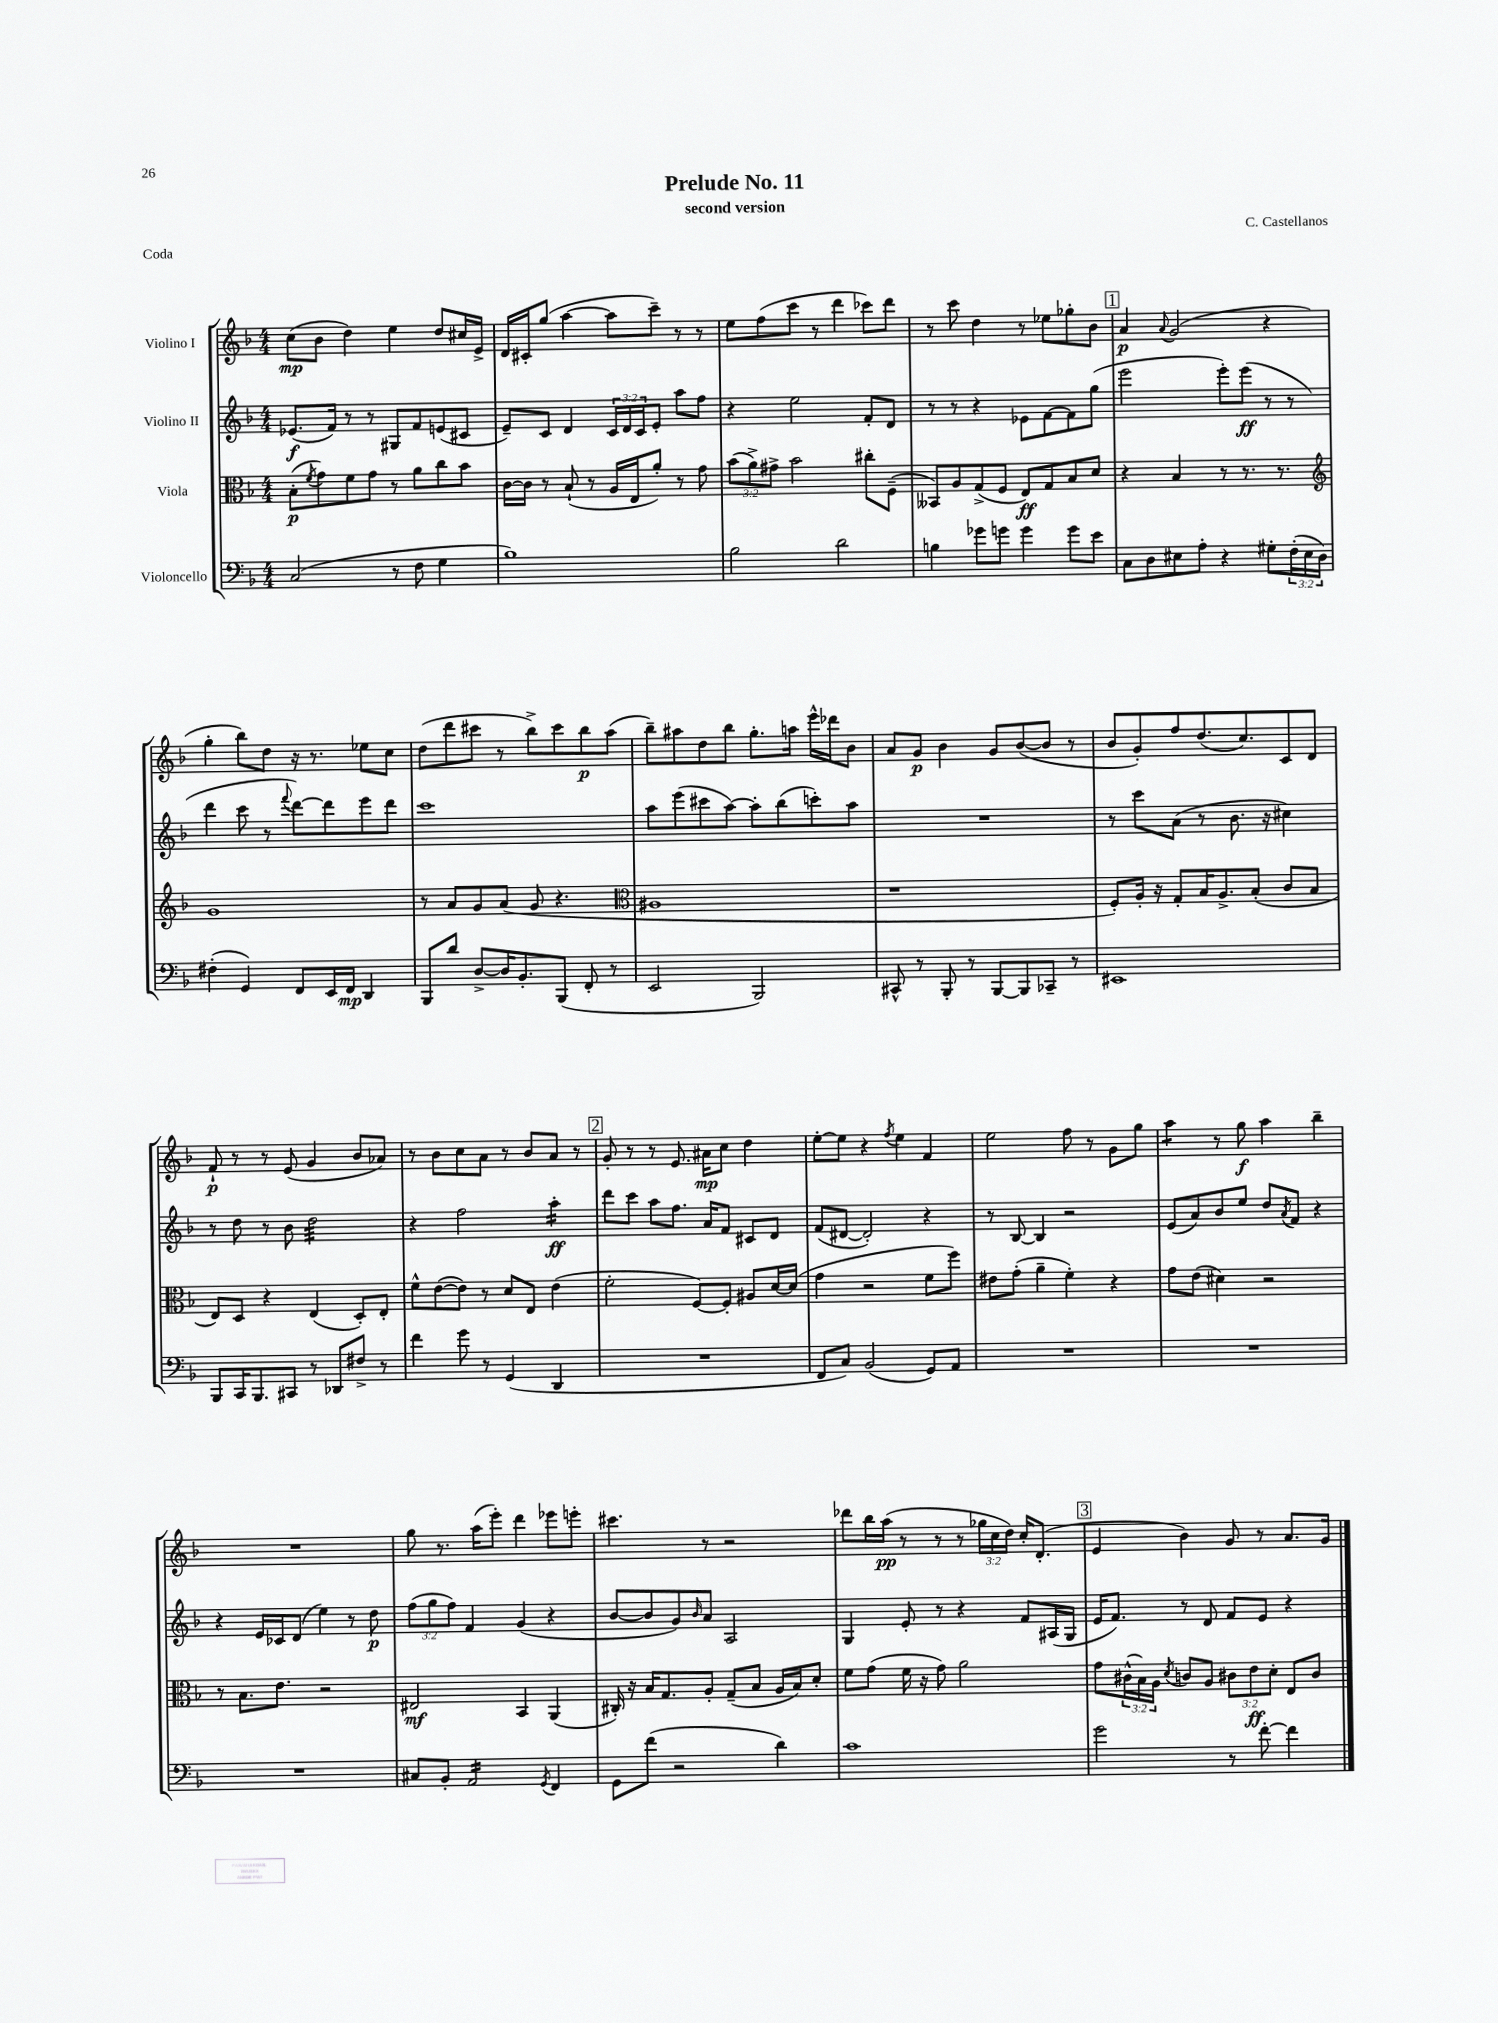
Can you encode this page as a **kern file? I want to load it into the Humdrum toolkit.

**kern	**kern	**kern	**kern
*staff4	*staff3	*staff2	*staff1
*clefF4	*clefC3	*clefG2	*clefG2
*k[b-]	*k[b-]	*k[b-]	*k[b-]
*M4/4	*M4/4	*M4/4	*M4/4
(2C	(8B-'	(8.e-	(8cc
.	8qf	.	.
.	8g)	.	8b-
.	.	16f)	.
.	8f	8r	4dd)
.	8g	8r	.
8r	8r	8G#	4ee
8F	8a	8f	.
4G	8cc	(8e	8dd
.	8b-	8c#	16cc#
.	.	.	16e^
=	=	=	=
1B-)	[16c	8e~)	16d
.	16c]	.	16c#'
.	8r	8c	(8gg
.	(8B-`	4d	[4aa
.	8r	.	.
.	16A	24c	8aa]
.	.	24d	.
.	16E	.	.
.	.	24c	.
.	8a')	8e'	8ccc~)
.	8r	8aa	8r
.	8g	8ff	8r
=	=	=	=
2B-	(12b-	4r	8ee
.	12a^)	.	.
.	.	.	(8ff
.	12g#^	.	.
.	2b-	2ee	8ccc
.	.	.	8r
2d	.	.	4ddd
.	8cc#'	8f'	8ccc-)
.	(8F~	8d	8ddd
=	=	=	=
4B	8BB--)	8r	8r
.	8A	8r	8ccc
8g-	(8G^	4r	4dd
8g	8F	.	.
4g	8E)	8e-	8r
.	8G	[8f	8ee-
8g	8B-	8f]	8gg-'
8e	8d	(8gg	8b-
=	=	=	=
8C	4r	2eee	4a
8D	.	.	.
.	.	.	8qqa
8E#	4B-	.	(2g
8A'	.	.	.
4r	8r	8eee')	.
.	8.r	(8eee	.
8G#'	.	8r	4r
.	8.r	.	.
(24F'	.	8r	.
24E#	.	.	.
24D)	.	.	.
=	=	=	=
*	*clefG2	*	*
(4F#'	1g	4ddd	4gg'
4GG)	.	8ccc	8bb-)
.	.	8r	8dd
.	.	8qqfff	.
8FF	.	[8ddd)	16r
.	.	.	8.r
16EE	.	8ddd]	.
16FF	.	.	.
4DD	.	8eee	8ee-
.	.	8ddd	8cc
=	=	=	=
8BBB-	8r	1ccc	(8dd
8d	8a	.	8ddd
[8D^	8g	.	8ccc#
16D]	(8a	.	8r
8.BB-'	.	.	.
.	8g	.	8bb-^)
(8BBB-	4.r	.	8ccc#
8FF'	.	.	8bb-
8r	.	.	(8aa
=	=	=	=
*	*clefC3	*	*
2EE	1A#	8aa	8bb-~)
.	.	(8eee	8aa#
.	.	8ccc#	8dd
.	.	[8aa)	8bb-
2BBB-)	.	8aa']	8.gg'
.	.	(8bb-	.
.	.	.	16aa
.	.	8ccc')	16eee^^
.	.	.	16ddd-
.	.	8aa	8b-
=	=	=	=
8CC#^^	1r	1r	8a
8r	.	.	8g
8BBB-'	.	.	4b-
8r	.	.	.
[8BBB-	.	.	8g
8BBB-]	.	.	([8b-
8CC-~	.	.	8b-]
8r	.	.	8r
=	=	=	=
1EE#	8F')	8r	8b-
.	16A'	8ccc	8g')
.	16r	.	.
.	8G'	(8a	8ff
.	16B-	8r	(8.dd
.	8.A^	.	.
.	.	8.b-	.
.	.	.	8.cc)
.	(8B-'	.	.
.	.	16r	.
.	8c	4cc#)	8c
.	8B-	.	8d
=	=	=	=
8BBB-	8E)	8r	8f`
16CC	8D	8dd	8r
8.BBB-	.	.	.
.	4r	8r	8r
8CC#	.	8b-	(8e
8r	(4E	2dd	4g
8DD-	.	.	.
8F#^	8D')	.	8b-
8r	8E'	.	8a-)
=	=	=	=
4f	8f^^	4r	8r
.	([8e	.	8b-
8g	8e])	2ff	8cc
8r	8r	.	8a
(4GG	8d	.	8r
.	8E	.	8b-
4DD	(4e	4aa'	8a
.	.	.	8r
=	=	=	=
1r	2f'	8ddd	8g'
.	.	8ccc	8r
.	.	8aa	8r
.	.	8.ff	8.e
.	[8F)	.	.
.	.	16a	16a#
.	8F']	8f	8cc
.	8A#	8c#	4dd
.	[16d	8d	.
.	(16d]	.	.
=	=	=	=
8FF	4g	(8f	[8ee'
8C)	.	[8d#	8ee]
(2BB-	2r	2d#'])	4r
.	.	.	8qff
.	.	.	4ee
8GG)	8f	4r	4f
8AA	8ff)	.	.
=	=	=	=
1r	8e#	8r	2ee
.	(8g'	[8B-	.
.	4a~	4B-]	.
.	4f')	2r	8ff
.	.	.	8r
.	4r	.	8g
.	.	.	8gg
=	=	=	=
1r	8g	(8e	4aa
.	(8e	8a)	.
.	4d#)	8b-	8r
.	.	8ee	8gg
.	2r	8dd	4aa
.	.	8qa	.
.	.	8f	.
.	.	4r	4bb-~
=	=	=	=
1r	8r	4r	1r
.	8.B-	.	.
.	.	16e	.
.	8.e	16c-	.
.	.	(8d	.
.	2r	4ee)	.
.	.	8r	.
.	.	8dd	.
=	=	=	=
8C#	2E#	(12ff	8gg
.	.	12gg	.
8BB-'	.	.	8.r
.	.	12ff)	.
2AA	.	4f	.
.	.	.	(16aa
.	.	.	8eee')
.	4BB-	(4g	4ddd
8qGG	.	.	.
4FF	(4AA	4r	8eee-
.	.	.	8eee'
=	=	=	=
8GG	16C#')	[8b-	4.ccc#
.	16r	.	.
(8f	16B-	8b-]	.
.	8.G	.	.
2r	.	8g)	.
.	.	16qqb-	.
.	8A'	8a	8r
.	(8G~	2A	2r
.	8B-	.	.
4d)	16A	.	.
.	16B-)	.	.
.	8d'	.	.
=	=	=	=
1c	8f	4G	8ddd-
.	(8g	.	16bb-
.	.	.	(16aa
.	16f	8e'	8r
.	16r	.	.
.	8g)	8r	8r
.	2a	4r	8r
.	.	.	24gg-
.	.	.	24cc
.	.	.	24dd)
.	.	8f	16cc'
.	.	.	(8.d'
.	.	(16A#	.
.	.	16G	.
=	=	=	=
2g	8g	16e	4e
.	.	8.f)	.
.	(24c#^^	.	.
.	24B-)	.	.
.	24A	.	.
.	8qd	.	.
.	8c	8r	4b-)
.	8A	8d	.
8r	12c#	8f	8g
.	12e	.	.
[8f'	.	8e	8r
.	12d'	.	.
4f]	8E	4r	8.a
.	8c#	.	.
.	.	.	16g
==	==	==	==
*-	*-	*-	*-
